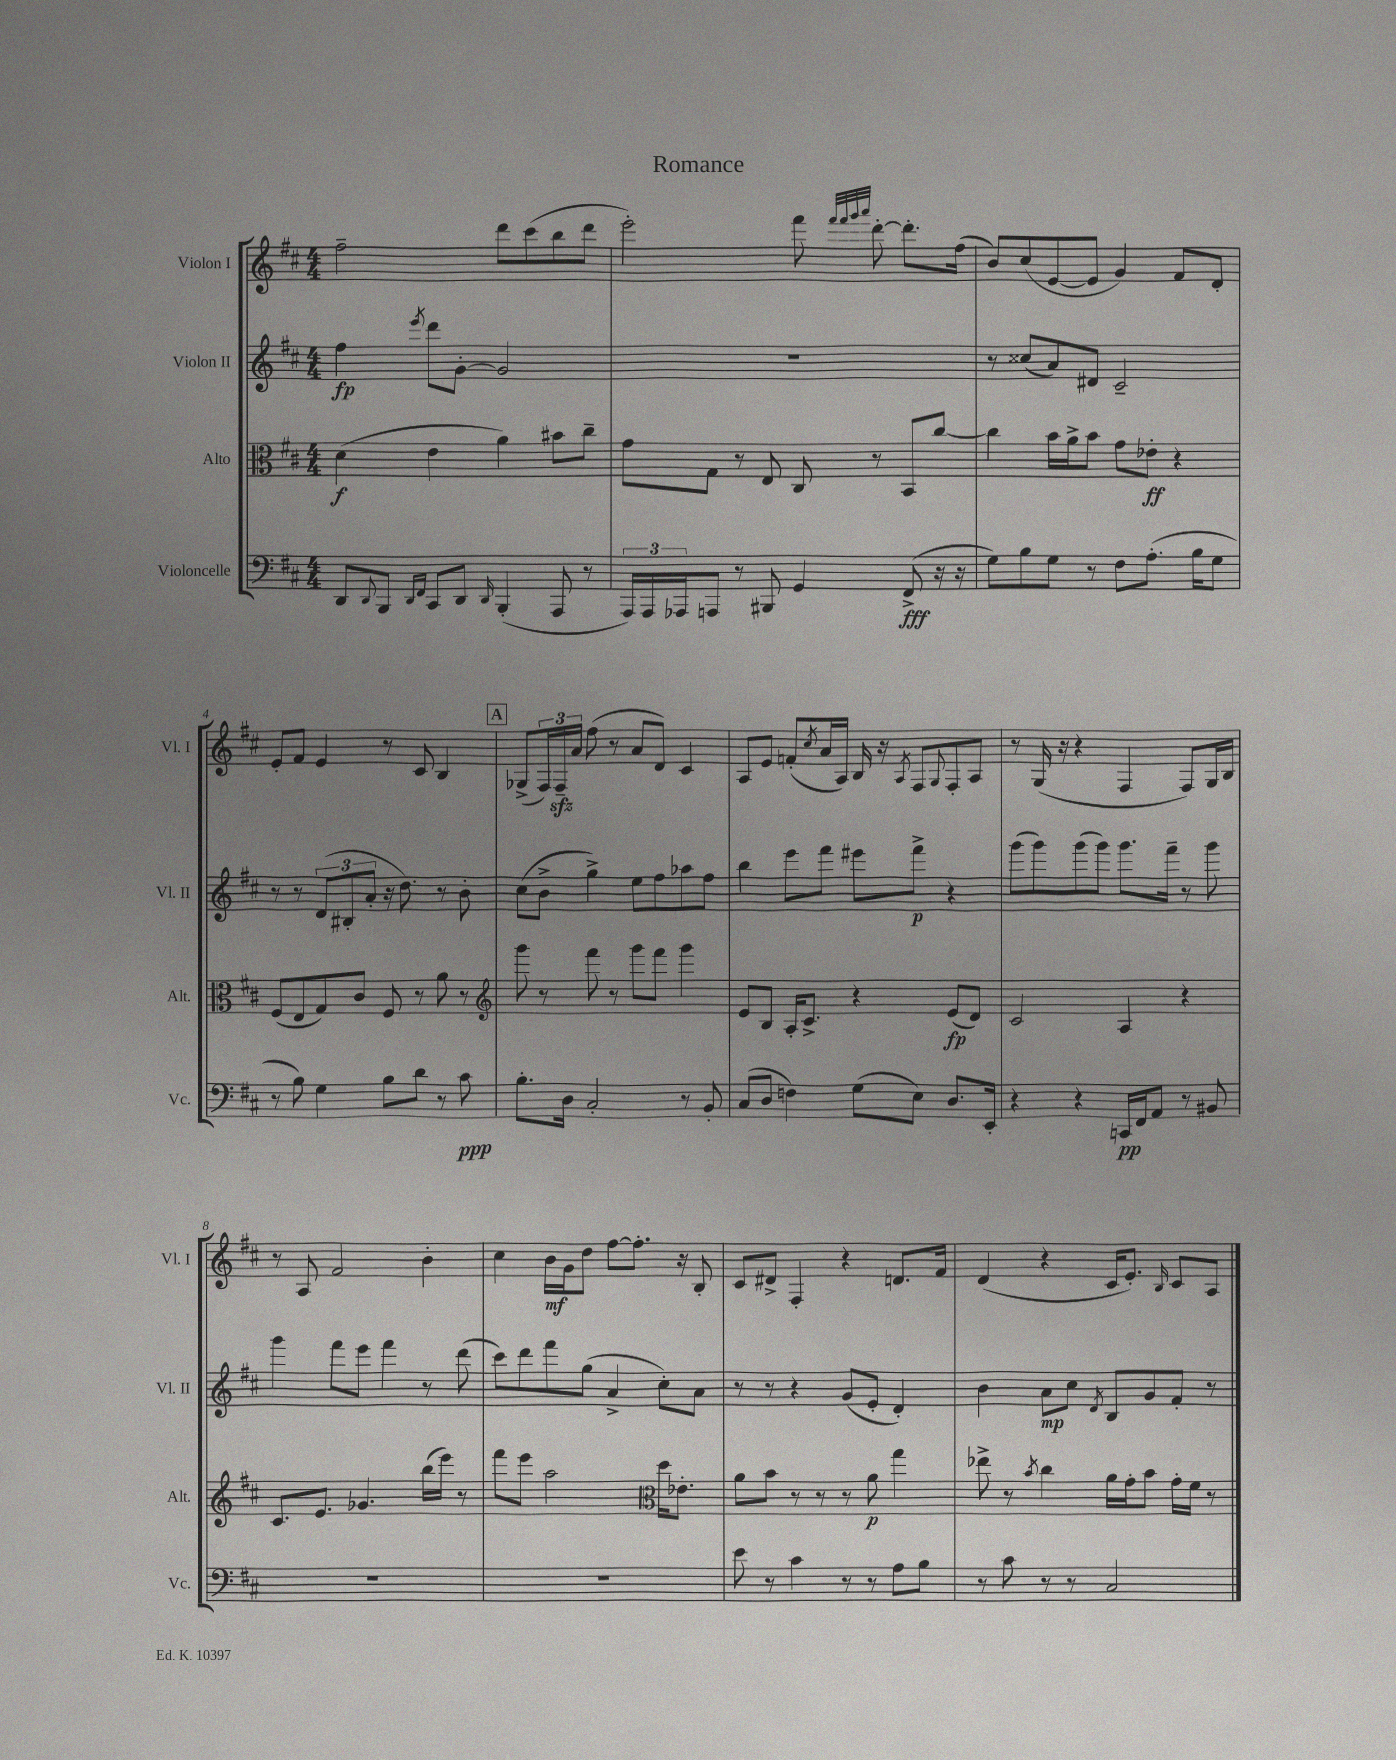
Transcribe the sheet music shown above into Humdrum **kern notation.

**kern	**dynam	**kern	**dynam	**kern	**dynam	**kern	**dynam
*part4	*part4	*part3	*part3	*part2	*part2	*part1	*part1
*staff4	*staff4	*staff3	*staff3	*staff2	*staff2	*staff1	*staff1
*I"Violoncelle	*	*I"Alto	*	*I"Violon II	*	*I"Violon I	*
*I'Vc.	*	*I'Alt.	*	*I'Vl. II	*	*I'Vl. I	*
*clefF4	*	*clefC3	*	*clefG2	*	*clefG2	*
*k[f#c#]	*	*k[f#c#]	*	*k[f#c#]	*	*k[f#c#]	*
*M4/4	*	*M4/4	*	*M4/4	*	*M4/4	*
=1	=1	=1	=1	=1	=1	=1	=1
8DD/L	.	(4d\	f	4ff#\	fp	2ff#~\	.
8qqDD/	.	.	.	.	.	.	.
8BBB/J	.	.	.	.	.	.	.
16qqDD/LL	.	.	.	.	.	.	.
16qqFF#/JJ	.	.	.	8qeee/	.	.	.
8CC#/L	.	4e\	.	8ddd\L	.	.	.
8DD/J	.	.	.	[8g'\J	.	.	.
16qqDD/	.	.	.	.	.	.	.
(4BBB'/	.	4a\)	.	2g/]	.	8ddd\L	.
.	.	.	.	.	.	(8ccc#\	.
8AAA/	.	8b#X\L	.	.	.	8bb\	.
8r	.	8cc#~\J	.	.	.	8ddd\J	.
=2	=2	=2	=2	=2	=2	=2	=2
24AAA/LL)	.	8g\L	.	1r	.	2eee'\)	.
24AAA/	.	.	.	.	.	.	.
24AAA-X/J	.	.	.	.	.	.	.
8AAAn/J	.	8G\J	.	.	.	.	.
8r	.	8r	.	.	.	.	.
8BBB#X/	.	8E/	.	.	.	.	.
4GG/	.	8C#/	.	.	.	8fff#\	.
.	.	.	.	.	.	32qqfff#/LLL	.
.	.	.	.	.	.	32qqfff#/	.
.	.	.	.	.	.	32qqggg/	.
.	.	.	.	.	.	32qqaaa/JJJ	.
.	.	8r	.	.	.	[8ddd'\	.
(8FF#^/	fff	8BB/L	.	.	.	8.ddd'\L]	.
16r	.	[8cc#/J	.	.	.	.	.
16r	.	.	.	.	.	(16ff#\Jk	.
=3	=3	=3	=3	=3	=3	=3	=3
8G\L)	.	4cc#\]	.	8r	.	8b/L)	.
8B\	.	.	.	(8cc##X/L	.	(8cc#/	.
8G\J	.	16b\LL	.	8a/)	.	[8e/	.
.	.	16a^\J	.	.	.	.	.
8r	.	8b\J	.	8d#X/J	.	8e/J]	.
8F#\L	.	8g\L	.	2c#~/	.	4g/)	.
(8.A'\J	.	8e-X'\J	ff	.	.	.	.
.	.	4r	.	.	.	8f#/L	.
16B\KL	.	.	.	.	.	.	.
8G\J	.	.	.	.	.	8d'/J	.
!!LO:LB:g=z
=4	=4	=4	=4	=4	=4	=4	=4
8r	.	(8F#/L	.	8r	.	8e'/L	.
8B\)	.	8E/	.	8r	.	8f#/J	.
4G\	.	8G/)	.	(12d/L	.	4e/	.
.	.	.	.	12B#X'/	.	.	.
.	.	8c#/J	.	.	.	.	.
.	.	.	.	12a'/J	.	.	.
8B\L	.	8F#/	.	16r	.	8r	.
.	.	.	.	8.dd\)	.	.	.
8d\J	.	8r	.	.	.	8c#/	.
8r	.	8a\	.	8r	.	4B/	.
8c#\	ppp	8r	.	8b'\	.	.	.
!!LO:REH:place=s1:t=A
=5	=5	=5	=5	=5	=5	=5	=5
*	*	*clefG2	*	*	*	*	*
8.B'\L	.	8ggg\	.	(8cc#\L	.	(8G-X^/L	.
.	.	8r	.	8b^\J	.	24F#/L)	.
.	.	.	.	.	.	24F#zz~/	.
16D\Jk	.	.	.	.	.	.	.
.	.	.	.	.	.	24a/JJ	.
2C#'/	.	8fff#\	.	4gg^\)	.	(8ff#\	.
.	.	8r	.	.	.	8r	.
.	.	8ggg\L	.	8ee\L	.	8a/L	.
.	.	8fff#\J	.	8ff#\	.	8d/J)	.
8r	.	4ggg\	.	8aa-X\	.	4c#/	.
8BB'/	.	.	.	8ff#\J	.	.	.
=6	=6	=6	=6	=6	=6	=6	=6
(8C#/L	.	8e/L	.	4bb\	.	8A/L	.
8D/J	.	8B/J	.	.	.	8e/J	.
4Fn\)	.	16A'/KL	.	8eee\L	.	(8fn'/L	.
.	.	8.c#^/J	.	.	.	.	.
.	.	.	.	.	.	8qcc#/	.
.	.	.	.	8fff#\J	.	16a/L	.
.	.	.	.	.	.	16A/JJ)	.
(8G\L	.	4r	.	8eee#X\L	.	16B/	.
.	.	.	.	.	.	16r	.
.	.	.	.	.	.	8qA/	.
8E\J)	.	.	.	8fff#^\J	p	8F#/L	.
.	.	.	.	.	.	8qqG/	.
8.D/L	.	(8e/L	fp	4r	.	8F#'/	.
.	.	8d/J)	.	.	.	8A/J	.
16EE'/Jk	.	.	.	.	.	.	.
=7	=7	=7	=7	=7	=7	=7	=7
4r	.	2c#/	.	(8ggg\L	.	8r	.
.	.	.	.	8ggg\)	.	(16G/	.
.	.	.	.	.	.	16r	.
4r	.	.	.	(8ggg\	.	4r	.
.	.	.	.	8ggg\J)	.	.	.
16CCn/LL	pp	4A/	.	8.ggg\L	.	4F#/	.
16FF#/J	.	.	.	.	.	.	.
8AA/J	.	.	.	.	.	.	.
.	.	.	.	16fff#~\Jk	.	.	.
8r	.	4r	.	8r	.	8F#/L)	.
8BB#X/	.	.	.	8ggg\	.	16G/L	.
.	.	.	.	.	.	16B/JJ	.
!!LO:LB:g=z
=8	=8	=8	=8	=8	=8	=8	=8
1r	.	8.c#/L	.	4ggg\	.	8r	.
.	.	.	.	.	.	8A/	.
.	.	8.e/J	.	.	.	.	.
.	.	.	.	8fff#\L	.	2f#/	.
.	.	4.g-X/	.	8eee\J	.	.	.
.	.	.	.	4fff#\	.	.	.
.	.	(16bb\LL	.	8r	.	4b'\	.
.	.	16eee\JJ)	.	.	.	.	.
.	.	8r	.	(8ddd\	.	.	.
=9	=9	=9	=9	=9	=9	=9	=9
1r	.	8fff#\L	.	8ccc#\L)	.	4cc#\	.
.	.	8eee\J	.	8ddd\	.	.	.
.	.	2aa\	.	8fff#\	.	16b\LL	mf
.	.	.	.	.	.	16g\J	.
.	.	.	.	(8gg\J	.	8dd\J	.
.	.	.	.	4a^/	.	[8ff#\L	.
.	.	.	.	.	.	8.ff#'\J]	.
*	*	*clefC3	*	*	*	*	*
.	.	16dd\KL	.	8cc#'\L)	.	.	.
.	.	8.e-X'\J	.	.	.	16r	.
.	.	.	.	8a\J	.	8B'/	.
=10	=10	=10	=10	=10	=10	=10	=10
8e\	.	8a\L	.	8r	.	8c#/L	.
8r	.	8b\J	.	8r	.	8d#X^/J	.
4c#\	.	8r	.	4r	.	4F#'/	.
.	.	8r	.	.	.	.	.
8r	.	8r	.	(8g/L	.	4r	.
8r	.	8a\	p	8e'/J	.	.	.
8A\L	.	4gg\	.	4d'/)	.	8.dn/L	.
8B\J	.	.	.	.	.	.	.
.	.	.	.	.	.	16f#/Jk	.
=11	=11	=11	=11	=11	=11	=11	=11
8r	.	8ee-X^\	.	4b\	.	(4d/	.
8c#\	.	8r	.	.	.	.	.
.	.	8qb/	.	.	.	.	.
8r	.	4cc#\	.	8a\L	mp	4r	.
8r	.	.	.	8cc#\J	.	.	.
.	.	.	.	8qd/	.	.	.
2C#/	.	16a\LL	.	8B/L	.	16c#/KL	.
.	.	16g'\J	.	.	.	8.e'/J)	.
.	.	8b\J	.	8g/	.	.	.
.	.	.	.	.	.	16qqB/	.
.	.	16g'\LL	.	8f#'/J	.	8c#/L	.
.	.	16f#\JJ	.	.	.	.	.
.	.	8r	.	8r	.	8A/J	.
==	==	==	==	==	==	==	==
*-	*-	*-	*-	*-	*-	*-	*-
